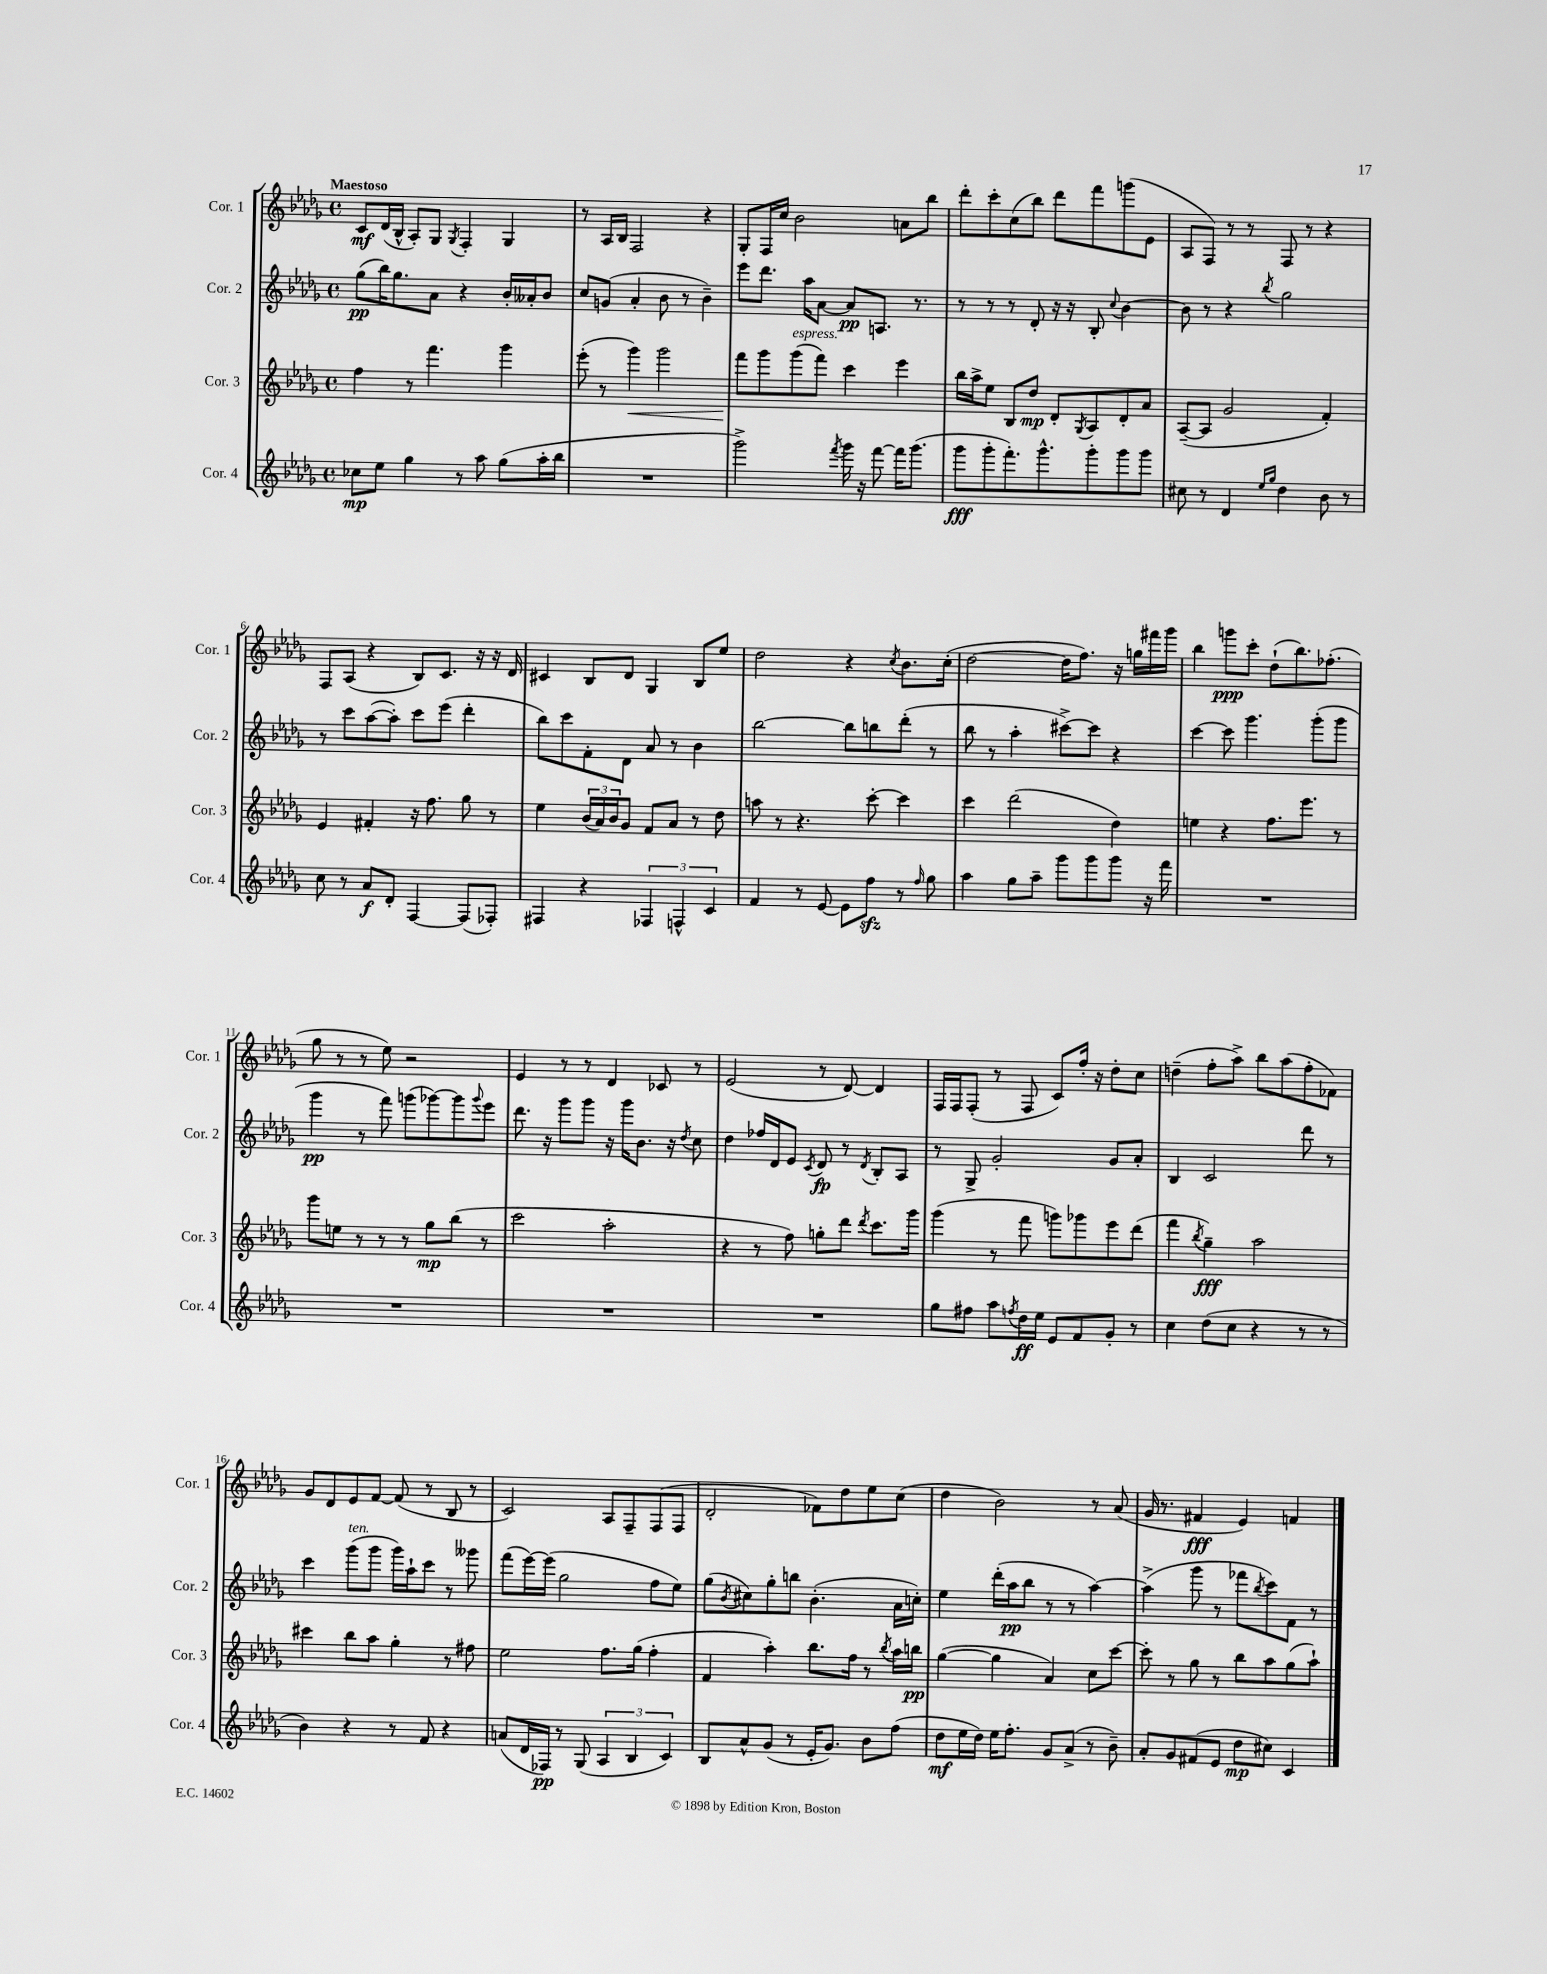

**kern	**dynam	**kern	**dynam	**kern	**dynam	**kern	**dynam
*part4	*part4	*part3	*part3	*part2	*part2	*part1	*part1
*staff4	*staff4	*staff3	*staff3	*staff2	*staff2	*staff1	*staff1
*I"Cor. 4	*	*I"Cor. 3	*	*I"Cor. 2	*	*I"Cor. 1	*
*I'Cor. 4	*	*I'Cor. 3	*	*I'Cor. 2	*	*I'Cor. 1	*
*clefG2	*	*clefG2	*	*clefG2	*	*clefG2	*
*k[b-e-a-d-g-]	*	*k[b-e-a-d-g-]	*	*k[b-e-a-d-g-]	*	*k[b-e-a-d-g-]	*
*M4/4	*	*M4/4	*	*M4/4	*	*M4/4	*
*met(c)	*	*met(c)	*	*met(c)	*	*met(c)	*
=1	=1	=1	=1	=1	=1	=1	=1
!	!	!	!	!	!	!LO:TX:a:B:t=Maestoso	!
8cc-X\L	mp	4ff\	.	(8gg-\L	pp	8c/L	mf
8ee-\J	.	.	.	16bb-\K)	.	(16d-/L	.
.	.	.	.	8.gg-\	.	16B-^^/JJ	.
4gg-\	.	8r	.	.	.	8A-'/L)	.
.	.	4.fff\	.	8a-\J	.	8G-/J	.
.	.	.	.	.	.	8qG-/	.
8r	.	.	.	4r	.	4F'/	.
8aa-\	.	.	.	.	.	.	.
(8gg-\L	.	4ggg-\	.	16b-'/LL	.	4G-/	.
.	.	.	.	16a--X'/J	.	.	.
16aa-'\L	.	.	.	8b-/J	.	.	.
16bb-\JJ	.	.	.	.	.	.	.
=2	=2	=2	=2	=2	=2	=2	=2
1r	.	(8eee-'\	.	8cc/L	.	8r	.
.	.	8r	.	(8gn/J	.	16A-/LL	.
.	.	.	.	.	.	16B-/JJ	.
!	!	!	!LO:HP:b	!	!	!	!
.	.	4ggg-\)	<	4a-'/	.	2F/	.
.	.	2ggg-\	.	8b-\	.	.	.
.	.	.	.	8r	.	.	.
.	.	.	.	4b-~\)	.	4r	.
=3	=3	=3	=3	=3	=3	=3	=3
2ggg-^\)	.	8fff\L	.	8eee-\L	.	8G-'/L	.
.	.	8ggg-\	[	8.ddd-\J	.	16F/L	.
.	.	.	.	.	.	16cc/JJ	.
!	!	!LO:TX:a:i:t=espress.	!	!	!	!	!
.	.	(8ggg-\	.	.	.	2b-\	.
.	.	.	.	16aa-\KL	.	.	.
.	.	8fff\J)	.	[8a-\J	.	.	.
8qfff/	.	.	.	.	.	.	.
16ggg-\	.	4ccc\	.	8a-/L]	pp	.	.
16r	.	.	.	.	.	.	.
[8fff\	.	.	.	8.An/J	.	.	.
16fff\KL]	.	4eee-\	.	.	.	8an\L	.
(8.ggg-\J	.	.	.	8.r	.	.	.
.	.	.	.	.	.	8bb-\J	.
=4	=4	=4	=4	=4	=4	=4	=4
8ggg-\L	fff	16bb-\LL	.	8r	.	8ddd-'\L	.
.	.	16aa-^\J	.	.	.	.	.
8ggg-'\	.	8ee-\J	.	8r	.	8ccc'\	.
8.fff'\)	.	8B-/L	.	8r	.	(8cc\	.
.	.	8dd-/J	mp	8d-'/	.	8bb-\J)	.
8.ggg-^^\	.	.	.	.	.	.	.
.	.	8d-'/L	.	16r	.	8ddd-\L	.
.	.	.	.	16r	.	.	.
.	.	8qG-/	.	.	.	.	.
8ggg-'\	.	8A-/	.	8B-'/	.	8fff\	.
.	.	.	.	8qqcc/	.	.	.
8ggg-\	.	8d-'/	.	[4b-\	.	(8gggn\	.
8ggg-\J	.	8a-/J	.	.	.	8e-\J	.
=5	=5	=5	=5	=5	=5	=5	=5
8cc#X\	.	([8A-~/L	.	8b-\]	.	8A-/L	.
8r	.	8A-/J]	.	8r	.	8F/J)	.
4d-/	.	2g-/	.	4r	.	8r	.
.	.	.	.	.	.	8r	.
16qqee-/LL	.	.	.	.	.	.	.
16qqgg-/JJ	.	.	.	8qbb-/	.	.	.
4dd-\	.	.	.	2gg-\	.	8F/	.
.	.	.	.	.	.	8r	.
8b-\	.	4f'/)	.	.	.	4r	.
8r	.	.	.	.	.	.	.
!!LO:LB:g=z
=6	=6	=6	=6	=6	=6	=6	=6
8cc\	.	4e-/	.	8r	.	8F/L	.
8r	.	.	.	8ccc\L	.	(8A-/J	.
8a-/L	f	4f#X'/	.	([8aa-\	.	4r	.
8d-'/J	.	.	.	8aa-'\J])	.	.	.
[4F/	.	16r	.	8ccc\L	.	8B-/L)	.
.	.	8.ff\	.	.	.	.	.
.	.	.	.	(8eee-\J	.	8.c/J	.
(8F/L]	.	8gg-\	.	4ddd-'\	.	.	.
.	.	.	.	.	.	16r	.
8F-X'/J)	.	8r	.	.	.	16r	.
.	.	.	.	.	.	16d-/	.
=7	=7	=7	=7	=7	=7	=7	=7
4F#X/	.	4ee-\	.	8bb-\L)	.	4c#X/	.
.	.	.	.	8ccc\	.	.	.
4r	.	(24b-/LL	.	8f'\	.	8B-/L	.
.	.	24a-/)	.	.	.	.	.
.	.	24b-/J	.	.	.	.	.
.	.	8g-/J	.	8d-\J	.	8d-/J	.
6F-X/	.	8f/L	.	8a-/	.	4G-/	.
.	.	8a-/J	.	8r	.	.	.
6Fn^^/	.	.	.	.	.	.	.
.	.	8r	.	4b-\	.	8B-/L	.
6c/	.	.	.	.	.	.	.
.	.	8dd-\	.	.	.	8ee-/J	.
=8	=8	=8	=8	=8	=8	=8	=8
4f/	.	8aan\	.	[2bb-\	.	2dd-\	.
.	.	8r	.	.	.	.	.
8r	.	4.r	.	.	.	.	.
[8e-/	.	.	.	.	.	.	.
8e-\L]	.	.	.	8bb-\L]	.	4r	.
8ffzz\J	.	[8ccc'\	.	8bbn\	.	.	.
.	.	.	.	.	.	8qcc/	.
8r	.	4ccc\]	.	(8ddd-'\J	.	8.b-\L	.
16qqff/	.	.	.	.	.	.	.
8gg-\	.	.	.	8r	.	.	.
.	.	.	.	.	.	(16cc'\Jk	.
=9	=9	=9	=9	=9	=9	=9	=9
4aa-\	.	4ccc\	.	8bb-\	.	[2dd-\	.
.	.	.	.	8r	.	.	.
8gg-\L	.	(2ddd-\	.	4aa-'\	.	.	.
8aa-~\J	.	.	.	.	.	.	.
8ggg-\L	.	.	.	[8ccc#X^\L)	.	16dd-\KL]	.
.	.	.	.	.	.	8.ff\J)	.
8ggg-\	.	.	.	8ccc#\J]	.	.	.
8ggg-\J	.	4dd-\)	.	4r	.	16r	.
.	.	.	.	.	.	16ggn\LL	.
16r	.	.	.	.	.	16fff#X\	.
16fff\	.	.	.	.	.	16ggg-\JJ	.
=10	=10	=10	=10	=10	=10	=10	=10
1r	.	4een\	.	[4ccc\	.	4bb-\	.
.	.	4r	.	8ccc\]	.	8gggn\L	ppp
.	.	.	.	4.ggg-\	.	8ccc'\J	.
.	.	8.ff\L	.	.	.	(8dd-`\L	.
.	.	.	.	.	.	8.bb-\)	.
.	.	8.eee-\J	.	.	.	.	.
.	.	.	.	(8ggg-'\L	.	.	.
.	.	.	.	.	.	(8.ff-X'\J	.
.	.	8r	.	8ggg-\J	.	.	.
!!LO:LB:g=z
=11	=11	=11	=11	=11	=11	=11	=11
1r	.	8ggg-\L	.	4ggg-\	pp	8gg-\	.
.	.	8een\J	.	.	.	8r	.
.	.	8r	.	8r	.	8r	.
.	.	8r	.	8fff\)	.	8ee-\)	.
.	.	8r	.	(8gggn\L	.	2r	.
.	.	8gg-\L	mp	[8ggg-X\)	.	.	.
.	.	(8bb-\J	.	8ggg-\]	.	.	.
.	.	.	.	8qqggg-/	.	.	.
.	.	8r	.	8eee-\J	.	.	.
=12	=12	=12	=12	=12	=12	=12	=12
1r	.	2ccc\	.	8.ddd-\	.	4e-/	.
.	.	.	.	16r	.	.	.
.	.	.	.	8ggg-\L	.	8r	.
.	.	.	.	8ggg-\J	.	8r	.
.	.	2aa-'\	.	16r	.	4d-/	.
.	.	.	.	16ggg-\KL	.	.	.
.	.	.	.	8.b-\J	.	.	.
.	.	.	.	.	.	8c-X/	.
.	.	.	.	16r	.	.	.
.	.	.	.	8qdd-/	.	.	.
.	.	.	.	8cc\	.	8r	.
=13	=13	=13	=13	=13	=13	=13	=13
1r	.	4r	.	4dd-\	.	(2e-/	.
.	.	8r	.	16ff-X/LL	.	.	.
.	.	.	.	16d-/J	.	.	.
.	.	8ff\)	.	8e-/J	.	.	.
.	.	.	.	8qc/	.	.	.
.	.	8ggn'\L	.	8d-/	fp	8r	.
.	.	8ddd-\J	.	8r	.	[8d-/)	.
.	.	8qddd-/	.	8qd-/	.	.	.
.	.	8.ccc\L	.	8B-'/L	.	4d-/]	.
.	.	.	.	8A-/J	.	.	.
.	.	16ggg-\Jk	.	.	.	.	.
=14	=14	=14	=14	=14	=14	=14	=14
8gg-\L	.	(4ggg-\	.	8r	.	16F/LL	.
.	.	.	.	.	.	16F/J	.
8ff#X\J	.	.	.	8G-^/	.	(8F'/J	.
8aa-\L	.	8r	.	2g-'/	.	8r	.
8qffn/	.	.	.	.	.	.	.
16dd-\L	ff	8fff\	.	.	.	8F/	.
16ee-\JJ	.	.	.	.	.	.	.
8e-/L	.	8gggn\L)	.	.	.	8c/L)	.
8f/	.	8ggg-X\	.	.	.	16ff'/Jk	.
.	.	.	.	.	.	16r	.
8g-'/J	.	8eee-\	.	8g-/L	.	8dd-'\L	.
8r	.	(8ddd-\J	.	8a-'/J	.	8cc\J	.
=15	=15	=15	=15	=15	=15	=15	=15
4cc\	.	4fff\	.	4B-/	.	(4ddn~\	.
.	.	8qbb-/	.	.	.	.	.
(8dd-\L	.	4gg-~\)	fff	2c/	.	8ff'\L	.
8cc\J	.	.	.	.	.	8aa-^\J)	.
4r	.	2aa-\	.	.	.	8bb-\L	.
.	.	.	.	.	.	(8aa-\	.
8r	.	.	.	8ddd-\	.	8ff'\	.
8r	.	.	.	8r	.	8f-X\J)	.
!!LO:LB:g=z
=16	=16	=16	=16	=16	=16	=16	=16
4b-\)	.	4ccc#X\	.	4ccc\	.	8g-/L	.
.	.	.	.	.	.	8d-/	.
!	!	!	!	!LO:TX:a:i:t=ten.	!	!	!
4r	.	8bb-\L	.	(8ggg-\L	.	8e-/	.
.	.	8aa-\J	.	8ggg-\J	.	[8f/J	.
8r	.	4gg-'\	.	16ggg-\LL)	.	(8f/]	.
.	.	.	.	16aa-`\J	.	.	.
8f/	.	.	.	8ccc\J	.	8r	.
4r	.	8r	.	8r	.	8B-/	.
.	.	8ff#X\	.	8ggg--X\	.	8r	.
=17	=17	=17	=17	=17	=17	=17	=17
(8an/L	.	2ee-\	.	(8fff\L	.	2c/)	.
16d-/L	.	.	.	[16eee-\L)	.	.	.
16F-X/JJ)	pp	.	.	(16eee-\JJ]	.	.	.
8r	.	.	.	2gg-\	.	.	.
(8G-/	.	.	.	.	.	.	.
6A-/	.	8.ff\L	.	.	.	8A-/L	.
.	.	.	.	.	.	8F~/	.
6B-/	.	.	.	.	.	.	.
.	.	(16gg-\Jk	.	.	.	.	.
.	.	4ff'\	.	8ff\L	.	(8F/	.
6c/)	.	.	.	.	.	.	.
.	.	.	.	8ee-\J)	.	8F/J	.
=18	=18	=18	=18	=18	=18	=18	=18
8B-/L	.	4f/	.	(8gg-\L	.	2d-'/	.
.	.	.	.	8qb-/	.	.	.
8a-^^/	.	.	.	8cc#X\)	.	.	.
(8g-/J	.	4aa-'\)	.	8gg-'\	.	.	.
8r	.	.	.	8bbn\J	.	.	.
16e-'/KL	.	8.bb-\L	.	(4.b-'\	.	8f-X\L)	.
8.g-/J)	.	.	.	.	.	.	.
.	.	.	.	.	.	8dd-\	.
.	.	16ff\Jk	.	.	.	.	.
8b-\L	.	8r	.	.	.	8ee-\	.
.	.	8qbb-/	.	.	.	.	.
(8ff\J	.	16aa-\LL	.	16a-\LL	.	(8cc\J	.
.	.	16bbn\JJ	pp	16ccn'\JJ)	.	.	.
=19	=19	=19	=19	=19	=19	=19	=19
8dd-\L	mf	([4gg-\	.	4ee-\	.	4dd-\	.
16ee-\L	.	.	.	.	.	.	.
16dd-\JJ)	.	.	.	.	.	.	.
16ee-\KL	.	4gg-\]	.	(16ddd-'\LL	.	2b-\)	.
8.ff'\J	.	.	.	16aa-\J	pp	.	.
.	.	.	.	8bb-\J	.	.	.
8g-/L	.	4a-/)	.	8r	.	.	.
(8a-^/J	.	.	.	8r	.	.	.
8r	.	8cc\L	.	[4aa-\)	.	8r	.
8b-~\)	.	[8ccc\J	.	.	.	(8a-/	.
=20	=20	=20	=20	=20	=20	=20	=20
8a-'/L	.	8ccc'\]	.	(4aa-^\]	.	16g-/	.
.	.	.	.	.	.	8.r	.
8g-/	.	8r	.	.	.	.	.
(8f#X/	.	8gg-\	.	8ggg-\	.	4f#X/	fff
8e-/J	.	8r	.	8r	.	.	.
8dd-\L	mp	8bb-\L	.	8fff-X\L	.	4e-/)	.
.	.	.	.	8qbb-/	.	.	.
8cc#X\J)	.	8aa-\	.	8ccc\)	.	.	.
4c/	.	(8gg-\	.	8f\J	.	4fn/	.
.	.	8aa-`\J)	.	8r	.	.	.
==	==	==	==	==	==	==	==
*-	*-	*-	*-	*-	*-	*-	*-
